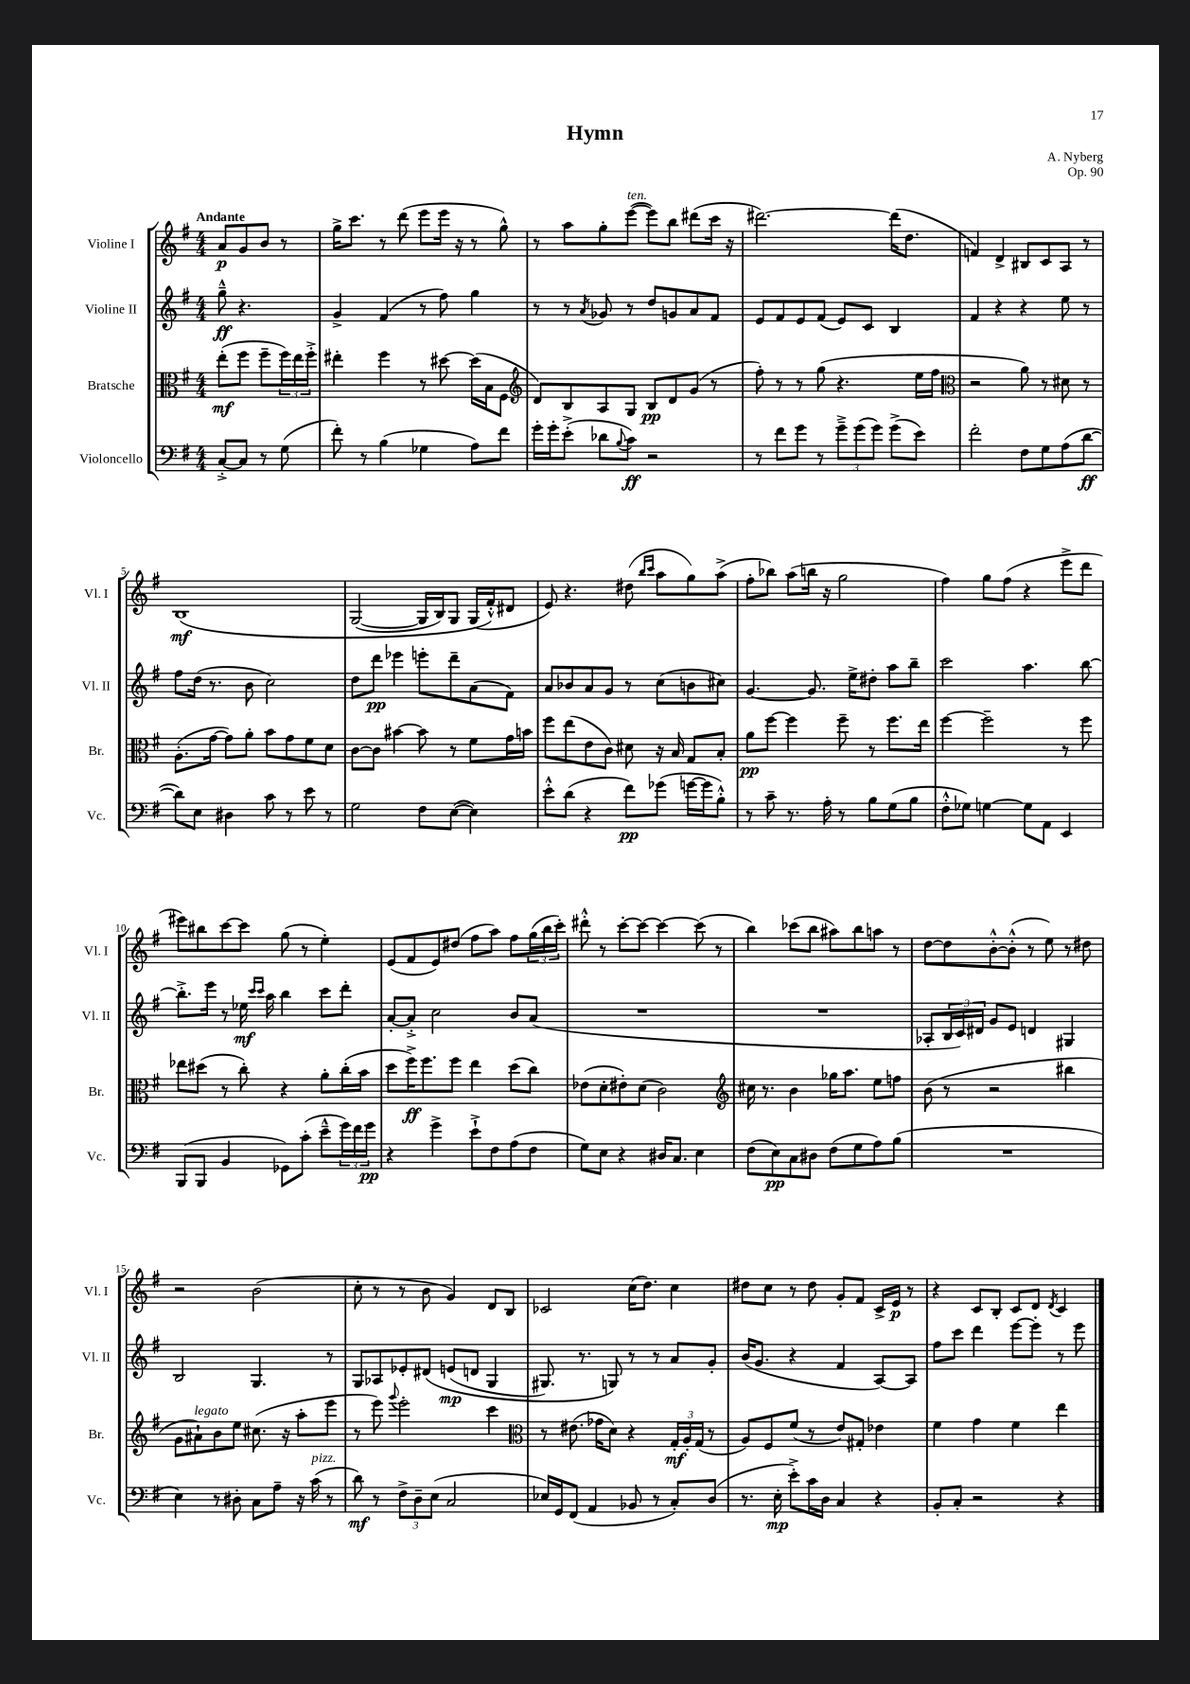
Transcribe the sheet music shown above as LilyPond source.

\header { title = "Hymn" composer = "A. Nyberg" opus = "Op. 90" }
<<
\new StaffGroup <<
\new Staff = "s0" \with { instrumentName = "Violine I" shortInstrumentName = "Vl. I" } {
    \clef treble \key g \major \numericTimeSignature \time 4/4 \partial 2 \tempo "Andante"
    a'8\p g'8 b'8 r8 |
    g''16-> c'''8. r8 d'''8( e'''8 e'''16 r16 r8 g''8-^) |
    r8 a''8 g''8-. e'''8~^\markup { \italic "ten." }( e'''8) b''8 dis'''8( c'''16 r16 |
    dis'''2.~) dis'''16( d''8. |
    f'4) d'4-> bis8 c'8 a8 r8 |
    b1\mf\( |
    g2~( g16 b16) g8 g16( fis'16-.-^\) dis'8 |
    e'8) r4. dis''8( \grace { b''16 c'''16 } a''8 g''8) a''8->( |
    fis''8-. bes''8) a''8( b''16 r16 g''2 |
    fis''4) g''8 fis''8( r4 e'''8-> d'''8 |
    eis'''8) bis''8 c'''8~ c'''8 g''8( r8 e''4-.) |
    e'8( fis'8 e'8) dis''8( fis''8 a''8) fis''8 \tuplet 3/2 { g''16( b''16 c'''16-.) } |
    dis'''8-.-^ r8 c'''8~-. c'''8~ c'''4~ c'''8( r8 |
    b''4) ces'''8( b''8 ais''8) b''8 a''8 r8 |
    d''8~ d''8 b'8~-.-^ b'8-.-^( r8 e''8) r8 dis''8 |
    r2 b'2( |
    c''8-. r8 r8 b'8 g'4) d'8 b8 |
    ces'2 c''16( d''8.) c''4 |
    dis''8 c''8 r8 dis''8 g'8-. fis'8 c'16-> e'16\p r8 |
    r4 c'8 b8-. c'8 d'8 \acciaccatura { d'8 } c'4 \bar "|." |
}
\new Staff = "s1" \with { instrumentName = "Violine II" shortInstrumentName = "Vl. II" } {
    \clef treble \key g \major \numericTimeSignature \time 4/4 \partial 2
    g''8---^\ff r4. |
    g'4-> fis'4( r8 fis''8) g''4 |
    r8 r8 \acciaccatura { a'8 } ges'8 r8 d''8 g'8 a'8 fis'8 |
    e'8 fis'8 e'8 fis'8( e'8) c'8 b4 |
    fis'4 r4 r4 e''8 r8 |
    fis''8 d''16( r8. b'8 c''2) |
    d''8 d'''8\pp ees'''4 e'''8-. d'''8-- a'8( fis'8) |
    a'8 bes'8 a'8 g'8 r8 c''8( b'8 cis''8) |
    g'4.~ g'8. e''16-> dis''8-. a''8 b''8-- |
    c'''2 a''4. b''8~ |
    b''8.-.-> e'''16 r8 ees''16\mf \grace { c'''16 c'''16 } a''16 b''4 c'''8 d'''8-. |
    a'8~-. a'8-.-> c''2 b'8 a'8( |
    R1 |
    R1 |
    aes8-. \tuplet 3/2 { b16 c'16) dis'16 } g'8 e'8 d'4 gis4 |
    b2 g4. r8 |
    g8 aes8 ees'8-. dis'8\( e'8\mp( d'8 g4 |
    gis8.) r8. g8\) r8 r8 a'8 g'8-. |
    b'16( g'8. r4 fis'4 a8~) a8 |
    fis''8 c'''8 d'''4 e'''8~ e'''8-. r8 e'''8 \bar "|." |
}
\new Staff = "s2" \with { instrumentName = "Bratsche" shortInstrumentName = "Br." } {
    \clef alto \key g \major \numericTimeSignature \time 4/4 \partial 2
    e''8-.\mf( fis''8 fis''8-- \tuplet 3/2 { fis''16) e''16 fis''16-.-> } |
    eis''4-. fis''4 r8 dis''8~ dis''16( b16 fis8 |
    \clef treble d'8) b8 a8 g8 b8\pp d'8 g'8( r8 |
    fis''8-.) r8 r8 g''8( r4. e''16 fis''16 |
    \clef alto r2 a'8) r8 dis'8 r8 |
    a8.-.( g'16~ g'8) a'8-. b'8 g'8 fis'8 d'8 |
    c'8~ c'8 bis'4~ bis'8 r8 fis'8 g'16 b'16 |
    fis''8 e''8( e'8 c'8) dis'8 r16 b16 g8 b8-. |
    a'8\pp fis''8~ fis''4 fis''8-- r8 fis''8. e''16 |
    fis''4~ fis''2-- r8 fis''8 |
    ees''8 dis''8( r8 c''8-.) r4 a'8-. c''16-.( b'16 |
    d''8 fis''16->\ff) fis''8. fis''8 e''4 d''8( c''8) |
    ees'8( d'8-. eis'8-.) d'8( c'2) |
    \clef treble cis''16 r8. b'4 ges''16 a''8. e''8 f''8 |
    b'8( r8 r2 bis''4 |
    g'8 ais'8-!^\markup { \italic "legato" }) b'8 e''8 cis''8.( r16 a''8-. e'''8 |
    r8 e'''8) \appoggiatura { g'''8 } e'''2-. c'''4 |
    \clef alto r8 eis'8.( ges'16 d'8) r4 \tuplet 3/2 { g16-.\mf a16-. g16( } r8 |
    a8) fis8 fis'8( r8 e'8) gis8-. ees'4 |
    fis'4 g'4 fis'4 e''4 \bar "|." |
}
\new Staff = "s3" \with { instrumentName = "Violoncello" shortInstrumentName = "Vc." } {
    \clef bass \key g \major \numericTimeSignature \time 4/4 \partial 2
    c8~-.-> c8 r8 g8( |
    fis'8-.) r8 b4( ges4 a8) fis'8 |
    g'16-. g'16-. e'8-.->( des'8 \appoggiatura { b8 } c'8\ff) r2 |
    r8 fis'8 g'8 r8 \tuplet 3/2 { g'8---> g'8( g'8) } g'8->( e'8) |
    fis'2-. fis8 g8 a8( d'8~\ff |
    d'8) e8 dis4 c'8 r8 e'8 r8 |
    g2 fis8 e8~( e4) |
    e'8-.-^ d'8( r4 fis'8\pp) ges'8( g'16~ g'16 b8-.-^) |
    r8 c'8-- r8. a16-. r8 b8 g8( b8 |
    fis8-.-^ ges8) g4~ g8 a,8 e,4 |
    b,,8( b,,8 b,4 ges,8) c'8-.( e'8---^ \tuplet 3/2 { g'16) fis'16 g'16\pp } |
    r4 g'4-> e'8-!-> fis8 a8( fis8 |
    g8) e8 r4 dis16 c8. e4 |
    fis8( e8\pp) c8 dis8 fis8( g8 a8) b8( |
    R1 |
    e4) r8 dis8-. c8 a8-- r16 c'16^\markup { \italic "pizz." }( r8 |
    d'8\mf) r8 \tuplet 3/2 { fis8-> d8-- e8( } c2 |
    ees16) g,16 fis,8( a,4 bes,8 r8 c8-.) d8( |
    r8. e16-.\mp e'8-.->) c'16 d16 c4 r4 |
    b,8-. c8-. r2 r4 \bar "|." |
}
>>
>>
